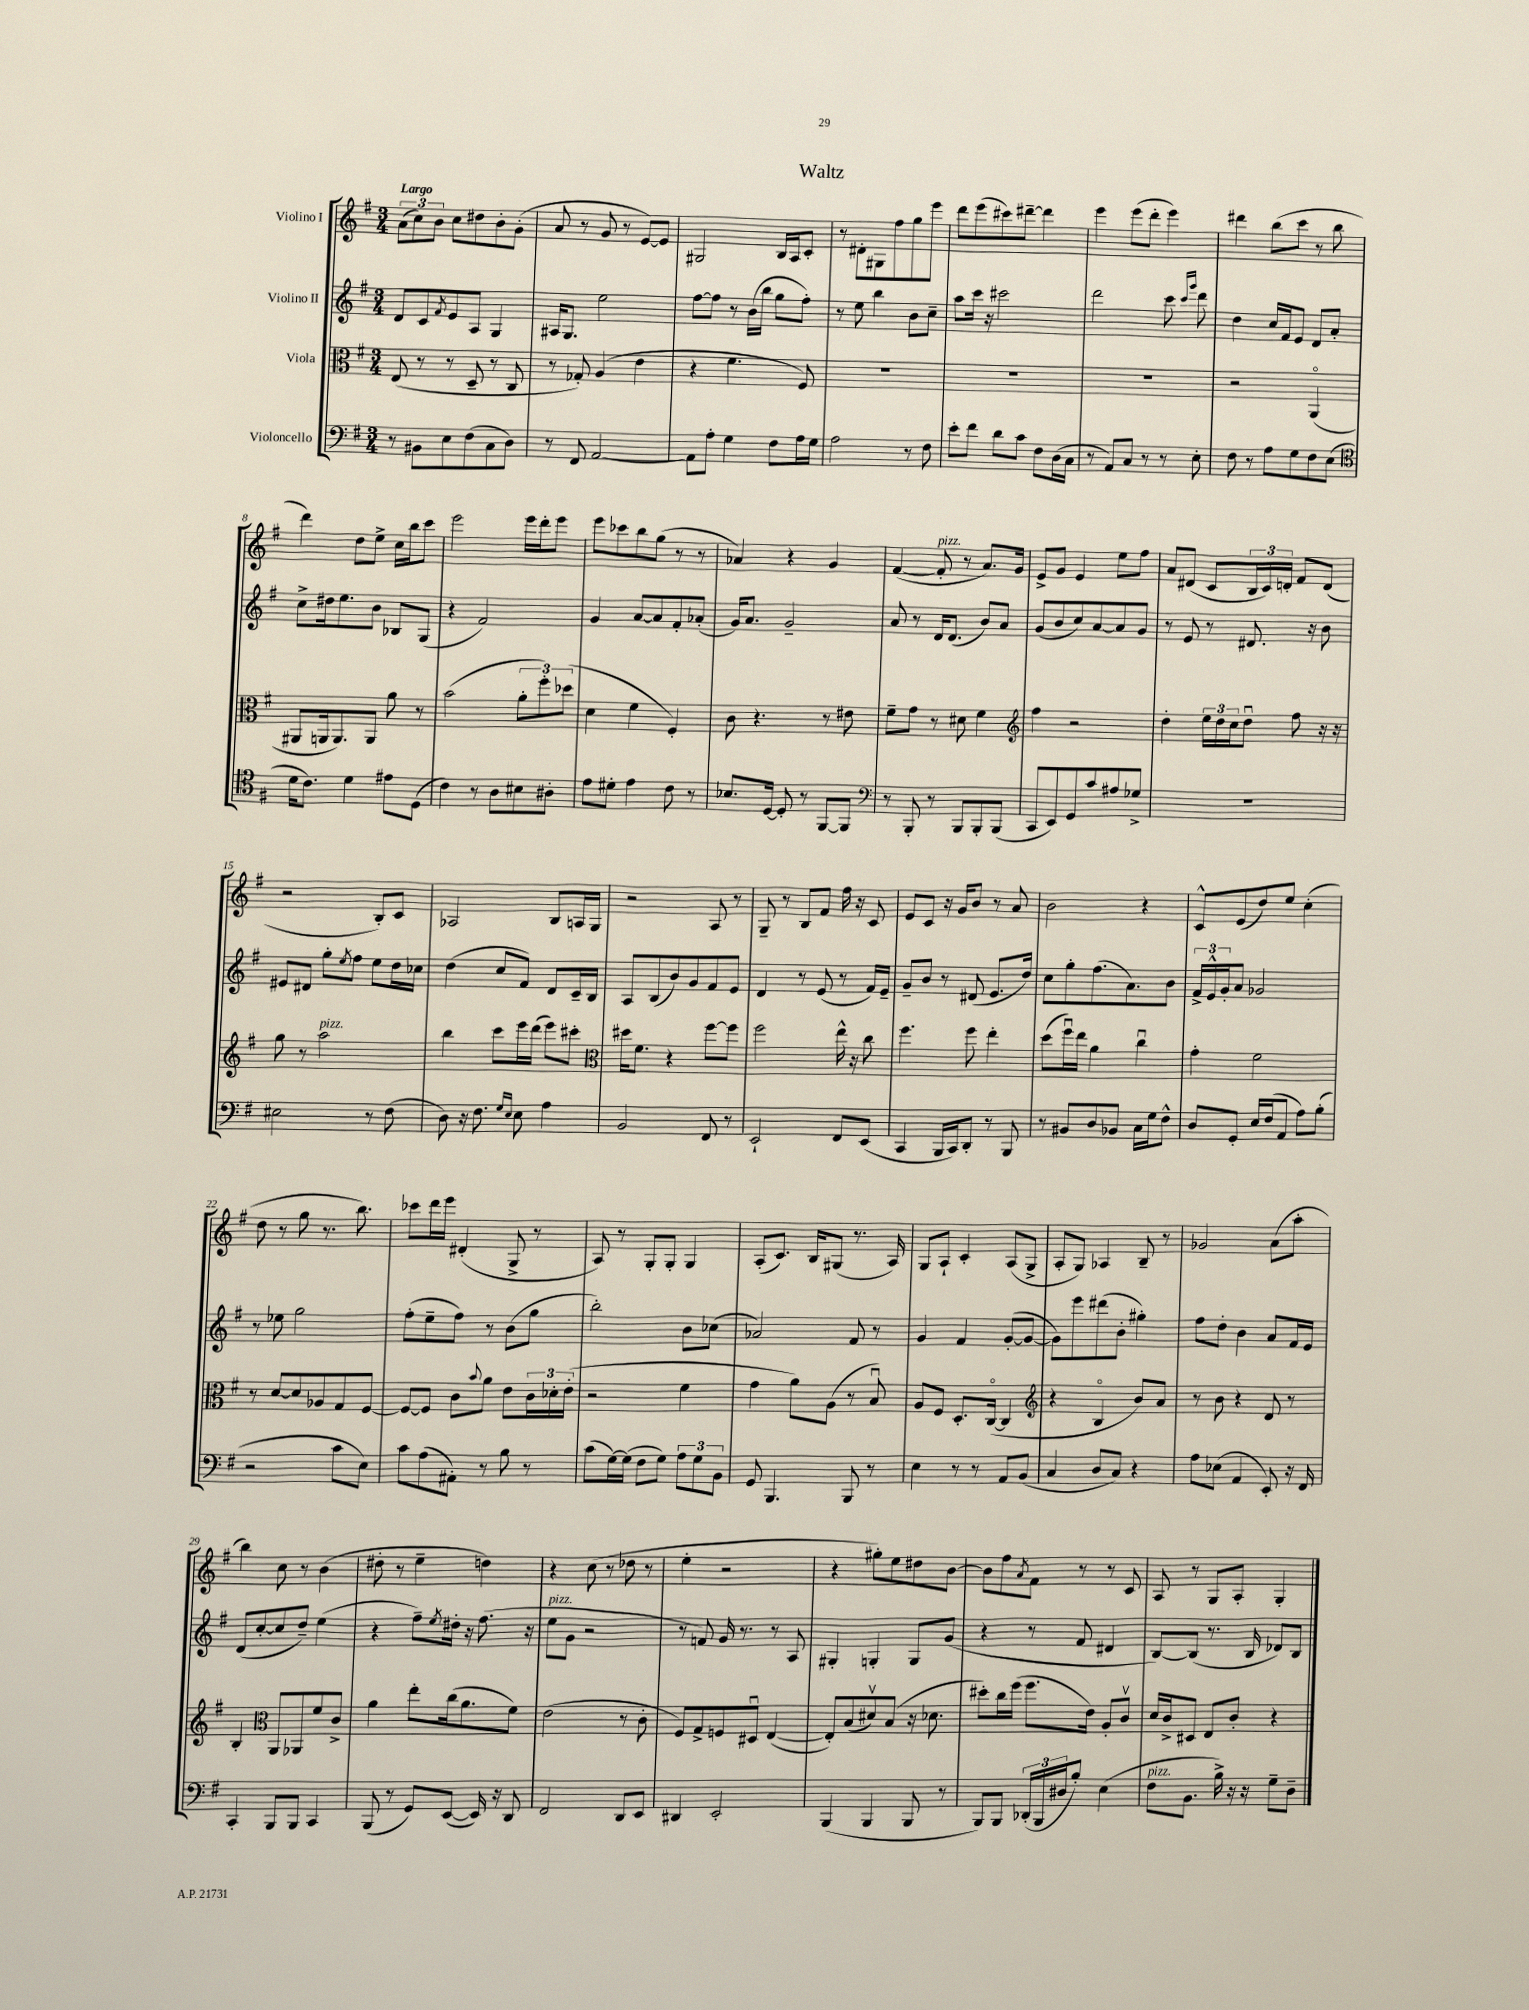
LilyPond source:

\header { title = "Waltz" }
<<
\new StaffGroup <<
\new Staff = "s0" \with { instrumentName = "Violino I" } {
    \clef treble \key g \major \numericTimeSignature \time 3/4 \tempo "Largo"
    \tuplet 3/2 { a'8( c''8) b'8 } c''8 dis''8 b'8-. g'8-.( |
    a'8 r8 g'8 r8 e'8~) e'8 |
    gis2 b16 a16 c'8-. |
    r8 dis'8-. gis8 fis''8 g''8 e'''8 |
    d'''8 e'''8( cis'''8) dis'''8~-- dis'''4 |
    e'''4 e'''8( d'''8-. e'''4) |
    dis'''4 b''8( c'''8 r8 b''8 |
    d'''4) d''8 e''8-> c''16 b''16 c'''8 |
    e'''2 e'''16 d'''16-. e'''8 |
    e'''8 ces'''8 b''8 g''8( r8 r8 |
    aes'4) r4 g'4 |
    fis'4~( fis'8-.^\markup { \italic "pizz." } r8 a'8.) g'16 |
    e'8-> g'8 e'4 e''8 fis''8 |
    a'8 dis'8( c'8 \tuplet 3/2 { b16 c'16) d'16-. } fis'8 d'8( |
    r2 b8-.) c'8 |
    aes2 b8 a16 g16 |
    r2 a8 r8 |
    g8-- r8 b8 fis'8 fis''16 r16 c'8 |
    e'8 c'8 r16 g'16 b'8 r8 a'8 |
    b'2 r4 |
    c'8-^ e'8( d''8) e''8 c''4-.( |
    d''8 r8 g''8 r8. b''8.) |
    ces'''8 d'''16 e'''16 dis'4-.( g8-> r8 |
    a8) r8 g8-. g8-. g4 |
    a8-.( c'8.) b16 gis8( r8. a16) |
    g8 a8-! c'4-. a8( g8-> |
    a8-. g8) aes4 b8-- r8 |
    ges'2 a'8( a''8-. |
    b''4) c''8 r8 b'4( |
    dis''8-. r8 e''4-- d''4) |
    r4 c''8( r8 des''8 r8 |
    e''4-. r2 |
    r4 gis''8-.) e''8 dis''8 b'8~ |
    b'8 fis''8 \acciaccatura { a'8 } fis'8 r8 r8 c'8 |
    a8 r8 g8 a8-. g4-. \bar "|." |
}
\new Staff = "s1" \with { instrumentName = "Violino II" } {
    \clef treble \key g \major \numericTimeSignature \time 3/4
    d'8 c'8 \acciaccatura { fis'8 } e'8 a8 g4 |
    ais16 g8. e''2 |
    fis''8~ fis''8 r8 b'16( b''16 g''8 fis''8-.) |
    r8 e''8 b''4 b'8 c''8-- |
    a''8 c'''16 r16 cis'''2 |
    d'''2 c'''8 \grace { c'''16 g'''16 } d'''8 |
    d''4 c''16 fis'16 e'8 d'8 a'8-. |
    c''8-> dis''16 e''8. b'8 bes8 g8( |
    r4 fis'2) |
    g'4 a'8~ a'8 fis'8-. aes'8-.( |
    g'16) a'8. g'2-- |
    a'8 r8 d'16 d'8.( b'8) a'8 |
    g'8( b'8 c''8) a'8~ a'8 g'8 |
    r8 e'8 r8 dis'8. r16 b'8 |
    eis'8 dis'8 g''8-. \acciaccatura { e''8 } fis''8 e''8 d''16 ces''16 |
    d''4( c''8 fis'8) d'8 c'16-- b16 |
    a8 b8( b'8) g'8 fis'8 e'8 |
    d'4 r8 e'8( r8 fis'16) e'16-- |
    g'8-- b'8 r8 dis'8( e'8. d''16) |
    c''8 g''8-. fis''8.( a'8.) b'8 |
    \tuplet 3/2 { fis'16-> e'16-^ g'16-. } a'8 ges'2 |
    r8 ees''8 g''2 |
    fis''8-.( e''8-- fis''8) r8 b'8( g''8 |
    b''2-.) b'8 ces''8( |
    aes'2) fis'8 r8 |
    g'4 fis'4 g'8~-.( g'8~ |
    g'8) e'''8 dis'''8( b'8-. gis''4-.) |
    fis''8 d''8-. b'4 a'8 fis'16 e'16 |
    d'8( c''8~-. c''8 d''8--) e''4( |
    r4 fis''8--) \acciaccatura { e''8 } dis''16-. r16 fis''8.( r16 |
    e''8^\markup { \italic "pizz." } g'8 r2 |
    r8 f'8) g'16 r8. r8 a8 |
    gis4-. g4-. g8 g'8( |
    r4 r8 fis'8 dis'4 |
    b8~) b8( r8. b16 des'8) b8 \bar "|." |
}
\new Staff = "s2" \with { instrumentName = "Viola" } {
    \clef alto \key g \major \numericTimeSignature \time 3/4
    e8( r8 r8 d8-- r8 c8 |
    r8 ges8-.) a4( e'4 |
    r4 fis'4. fis8) |
    R2. |
    R2. |
    R2. |
    r2 a,4\flageolet( |
    ais,8 a,16 a,8.) a,8 a'8 r8 |
    b'2( \tuplet 3/2 { a'8-. fis''8-.) des''8( } |
    d'4 fis'4 fis4-.) |
    c'8 r4. r8 eis'8 |
    fis'8-- g'8 r8 dis'8 fis'4 |
    \clef treble fis''4 r2 |
    d''4-. \tuplet 3/2 { e''16 d''16 c''16 } d''8\downbow fis''8 r16 r16 |
    g''8 r8 a''2^\markup { \italic "pizz." } |
    b''4 c'''8 e'''16 d'''16( e'''8) cis'''8-. |
    \clef alto dis''16 fis'8. r4 fis''8~ fis''8 |
    fis''2 e''16-^ r16 c''8 |
    fis''4. fis''8 e''4-. |
    d''8( fis''16\downbow) e''16 a'4 c''4\downbow |
    g'4-. fis'2 |
    r8 d'8~ d'8 aes8 g8 fis8~ |
    fis8~ fis8 c'8 \appoggiatura { b'8 } a'8 e'8 \tuplet 3/2 { c'16 des'16-. e'16-.( } |
    r2 fis'4 |
    g'4 a'8) a8( r8 b8\downbow) |
    a8 fis8 d8.-. c16~\flageolet( c4 |
    \clef treble r4 b4\flageolet b'8) a'8 |
    r8 b'8 r4 d'8 r8 |
    b4-. \clef alto a,8 aes,8 fis'8 c'8-> |
    a'4 e''8-. c''16( a'8. fis'8) |
    e'2( r8 c'8-. |
    fis8) g8-> f8 dis8\downbow e4~( |
    e8-.) b8( dis'8\upbow) b8( r16 des'8. |
    dis''8-.) c''16 fis''16( fis''8. e'16) a8-. c'8\upbow |
    d'16 c'16-> dis8 e8 c'8-. r4 \bar "|." |
}
\new Staff = "s3" \with { instrumentName = "Violoncello" } {
    \clef bass \key g \major \numericTimeSignature \time 3/4
    r8 bis,8 e8 fis8( c8 d8) |
    r8 fis,8 a,2~ |
    a,8 a8-. g4 fis8 a16 g16 |
    a2 r8 fis8 |
    e'8-. fis'8 d'8 c'8 fis8 d16( c16 |
    r8 a,8) c8 r8 r8 e8-. |
    fis8 r8 a8 g8 fis8 e8( |
    \clef tenor d'16 c'8.) d'4 eis'8 d8( |
    c'4) r8 a8 bis8 ais8-. |
    e'8 dis'8-. e'4 c'8 r8 |
    bes8. d16~ d8-. r8 fis,8~ fis,8 |
    \clef bass r8 b,,8-. r8 b,,8 b,,8-. b,,8( |
    c,8 e,8) g,8 c'8 ais8 ges8-> |
    R2. |
    eis2 r8 fis8( |
    d8) r16 fis8. \grace { g16 e16 } e8 a4 |
    b,2 fis,8 r8 |
    e,2-! fis,8 e,8( |
    c,4 b,,16 c,16) d,8-. r8 b,,8 |
    r8 bis,8 d8 bes,8 c16 g16 fis8-^ |
    d8 g,8-. e16 fis16( a,8 a8) b8-.( |
    r2 c'8 e8) |
    c'8 a8( ais,8-.) r8 b8 r8 |
    c'8( g16~) g16( fis8 g8) \tuplet 3/2 { a8 g8 b,8 } |
    g,8 b,,4. b,,8 r8 |
    e4 r8 r8 a,8 b,8( |
    c4 d8 c8) r4 |
    a8 ees8( a,4 e,8-.) r16 fis,16 |
    c,4-. b,,8 b,,8 c,4 |
    b,,8( r8 g,8) e,8~( e,16) r16 d,8 |
    fis,2 d,8 e,8 |
    dis,4 e,2-. |
    b,,4( b,,4 b,,8 r8 |
    b,,8) b,,8 \tuplet 3/2 { des,16-.( b,,16 dis16 } b8-.) e4( |
    fis8^\markup { \italic "pizz." } b,8. b16->) r16 r16 g8-- d8-- \bar "|." |
}
>>
>>
